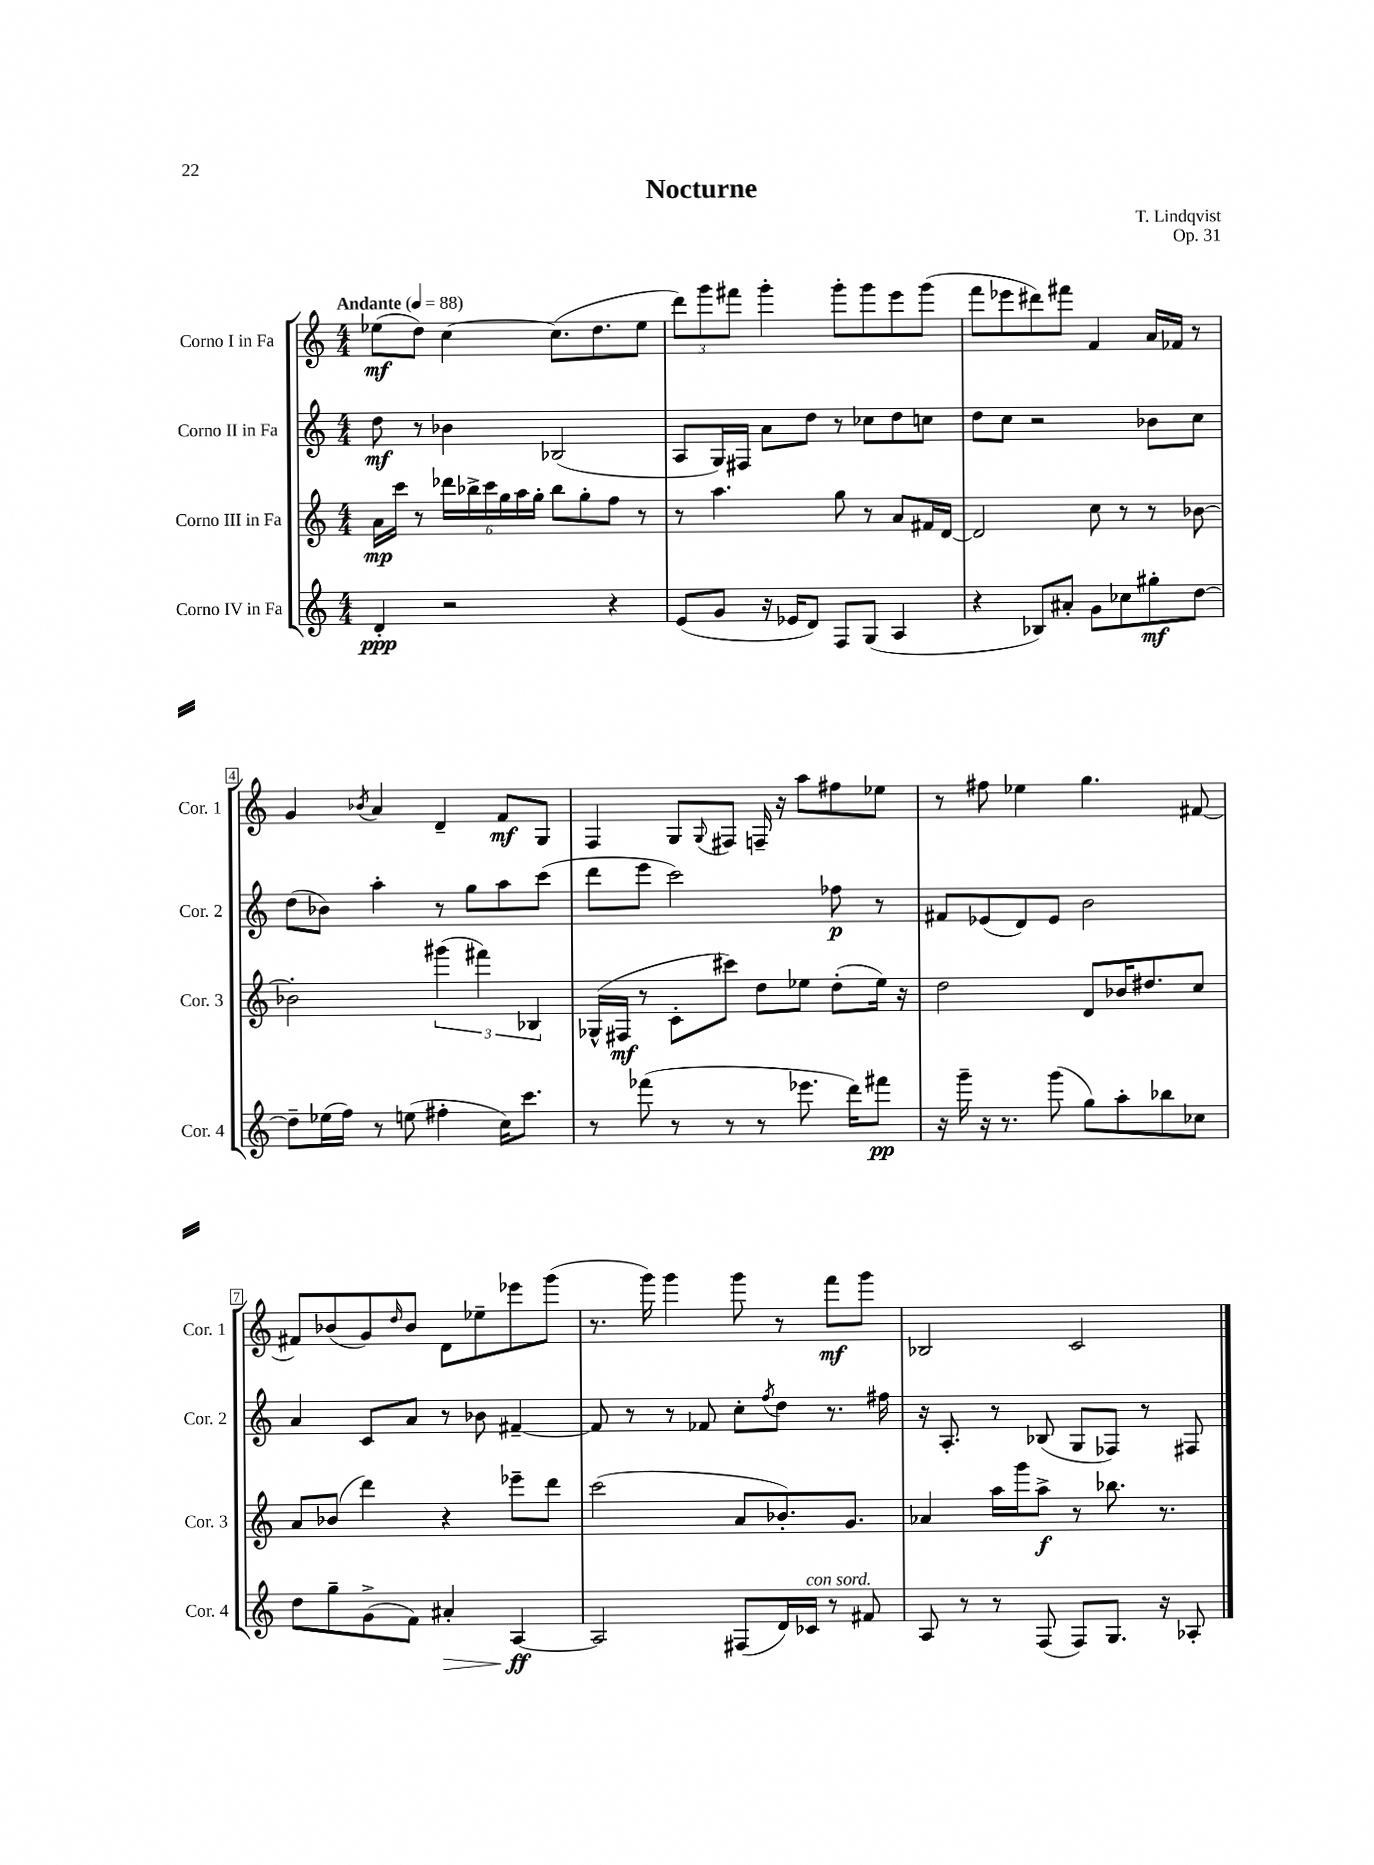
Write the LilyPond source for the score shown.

\header { title = "Nocturne" composer = "T. Lindqvist" opus = "Op. 31" }
<<
\new StaffGroup <<
\new Staff = "s0" \with { instrumentName = "Corno I in Fa" shortInstrumentName = "Cor. 1" } {
    \clef treble \key c \major \numericTimeSignature \time 4/4 \tempo "Andante" 4 = 88
    ees''8\mf( d''8) c''4~ c''8.( d''8. ees''8 |
    \tuplet 3/2 { d'''8) g'''8 fis'''8 } g'''4-. g'''8-. g'''8 e'''8 g'''8( |
    f'''8 ees'''8 dis'''8) fis'''8 f'4 a'16 fes'16 r8 |
    g'4 \acciaccatura { bes'8 } a'4 d'4-- f'8\mf g8 |
    f4 g8 \appoggiatura { g8 } fis8 f16-- r16 a''8 fis''8 ees''8 |
    r8 fis''8 ees''4 g''4. fis'8~ |
    fis'8 bes'8( g'8) \grace { d''16 } bes'8 d'8 ees''8-- ees'''8 g'''8( |
    r8. g'''16) g'''4 g'''8 r8 f'''8\mf g'''8 |
    bes2 c'2 \bar "|." |
}
\new Staff = "s1" \with { instrumentName = "Corno II in Fa" shortInstrumentName = "Cor. 2" } {
    \clef treble \key c \major \numericTimeSignature \time 4/4
    d''8\mf r8 bes'4 bes2( |
    a8 g16) fis16 a'8 d''8 r8 ces''8 d''8 c''8 |
    d''8 c''8 r2 bes'8 c''8 |
    d''8( bes'8) a''4-. r8 g''8 a''8 c'''8( |
    d'''8 e'''8 c'''2) fes''8\p r8 |
    fis'8 ees'8( d'8) ees'8 b'2 |
    a'4 c'8 a'8 r8 bes'8 fis'4~-- |
    fis'8 r8 r8 fes'8 c''8-. \acciaccatura { f''8 } d''8 r8. fis''16 |
    r16 a8.-. r8 bes8( g8 fes8) r8 fis8 \bar "|." |
}
\new Staff = "s2" \with { instrumentName = "Corno III in Fa" shortInstrumentName = "Cor. 3" } {
    \clef treble \key c \major \numericTimeSignature \time 4/4
    a'16\mp c'''16 r8 \tuplet 6/4 { des'''16 bes''16-> c'''16 g''16 a''16 g''16-. } bes''8 g''8-. f''8 r8 |
    r8 a''4. g''8 r8 a'8 fis'16 d'16~ |
    d'2 c''8 r8 r8 bes'8~ |
    bes'2-. \tuplet 3/2 { gis'''4( fis'''4) bes4 } |
    ges16-^( fis16\mf r8 c'8-. cis'''8) d''8 ees''8 d''8-.( ees''16) r16 |
    d''2 d'8 bes'16 dis''8. c''8 |
    a'8 bes'8( d'''4) r4 ees'''8-- d'''8 |
    c'''2( a'8 bes'8.-.) g'8. |
    aes'4 a''16 g'''16 a''8->\f r8 bes''8. r8. \bar "|." |
}
\new Staff = "s3" \with { instrumentName = "Corno IV in Fa" shortInstrumentName = "Cor. 4" } {
    \clef treble \key c \major \numericTimeSignature \time 4/4
    d'4-.\ppp r2 r4 |
    e'8( g'8 r16 ees'16 d'8) f8 g8( a4 |
    r4 bes8) ais'8-. g'8 ces''8 gis''8-.\mf d''8~ |
    d''8-- ees''16( f''16) r8 e''8( fis''4-. c''16) c'''8. |
    r8 fes'''8( r8 r8 r8 ees'''8. d'''16) fis'''8\pp |
    r16 g'''16-- r16 r8. g'''8( g''8) a''8-. bes''8 ces''8 |
    d''8 g''8-- g'8->( f'8) ais'4-.\> a4~\ff\! |
    a2 fis8( d'16) ces'16^\markup { \italic "con sord." } r8 fis'8 |
    a8 r8 r8 f8( f8) g8. r16 aes8-. \bar "|." |
}
>>
>>
\layout { \context { \Score \override BarNumber.stencil = #(make-stencil-boxer 0.1 0.3 ly:text-interface::print) } }
